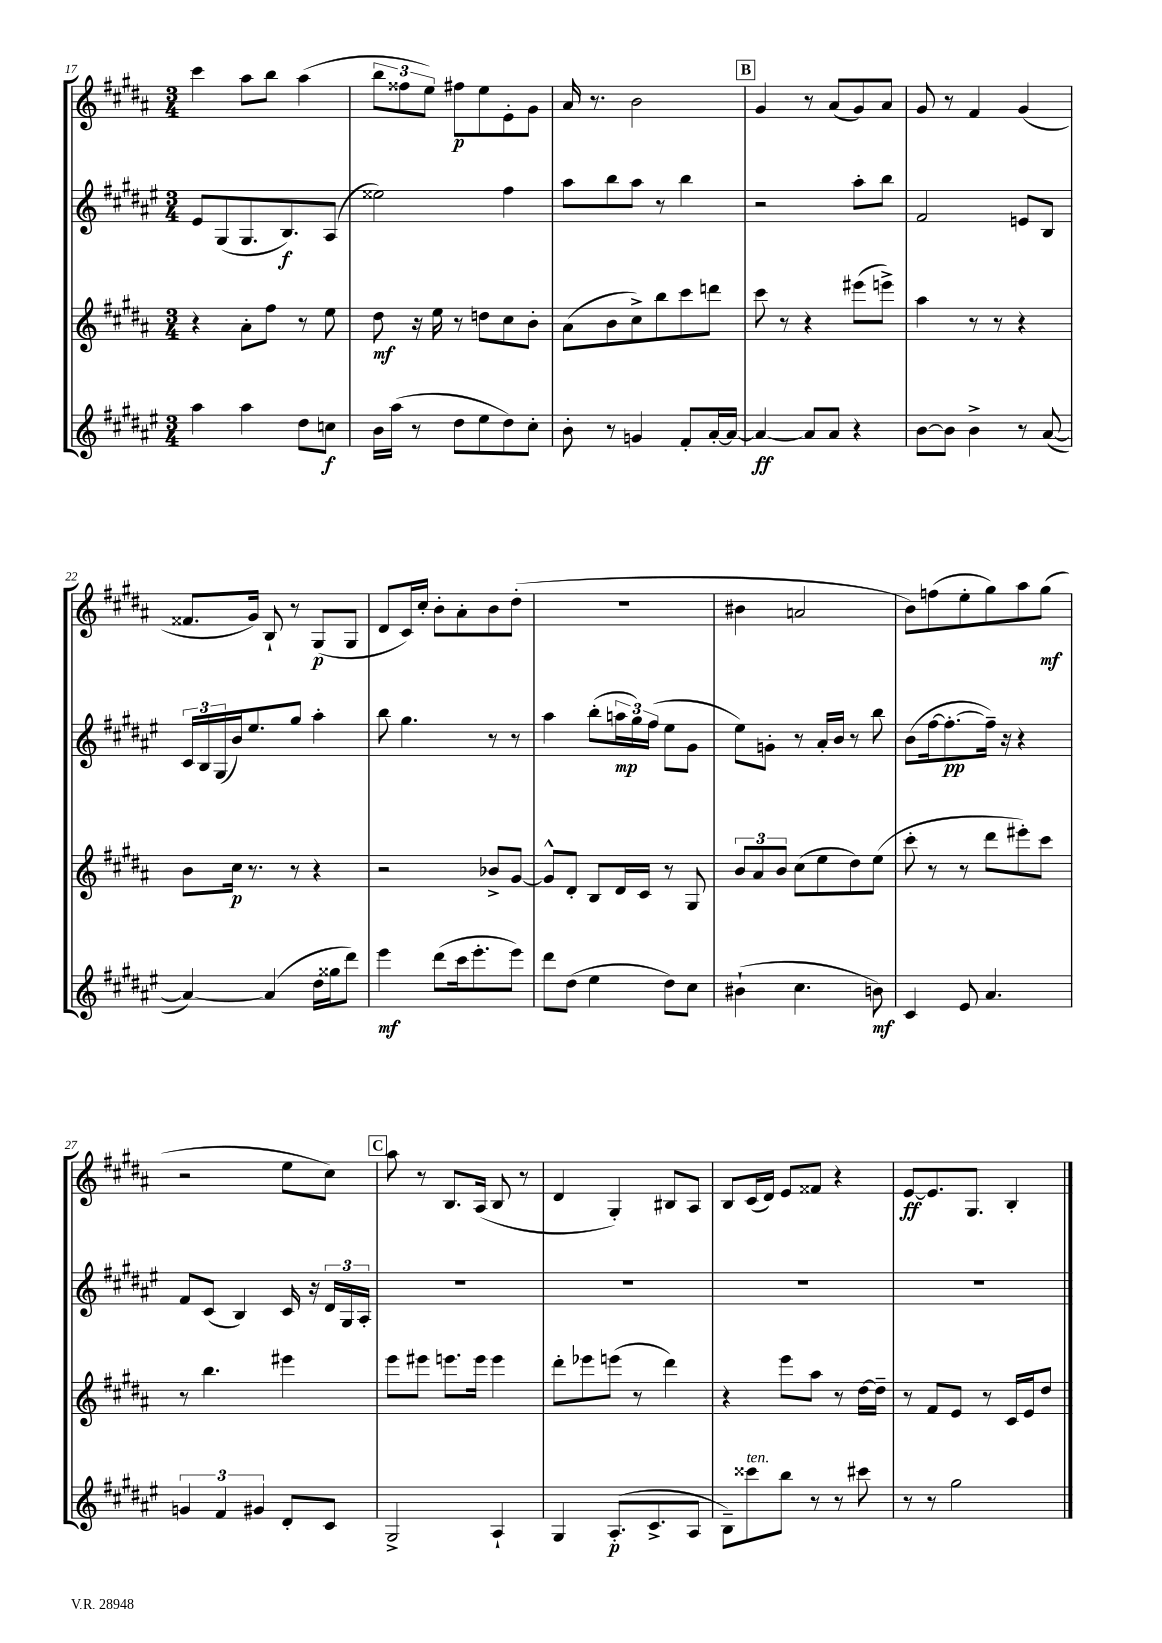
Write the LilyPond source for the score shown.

<<
\new StaffGroup <<
\new Staff = "s0" {
    \clef treble \key b \major \numericTimeSignature \time 3/4
    cis'''4 ais''8 b''8 ais''4( |
    \tuplet 3/2 { b''8 fisis''8 e''8) } fis''8\p e''8 e'8-. gis'8 |
    ais'16 r8. b'2 |
    \mark \markup { \box "B" } gis'4 r8 ais'8( gis'8) ais'8 |
    gis'8 r8 fis'4 gis'4( |
    fisis'8. gis'16) b8-! r8 gis8\p( gis8 |
    dis'8 cis'16) cis''16-. b'8-. ais'8-. b'8 dis''8-.( |
    R2. |
    bis'4 a'2 |
    b'8) f''8( e''8-. gis''8) ais''8 gis''8\mf( |
    r2 e''8 cis''8) |
    \mark \markup { \box "C" } ais''8 r8 b8. ais16( b8 r8 |
    dis'4 gis4-.) bis8 ais8 |
    b8 cis'16( dis'16) e'8 fisis'8 r4 |
    e'8~\ff e'8. gis8. b4-. \bar "|." |
}
\new Staff = "s1" {
    \clef treble \key fis \major \numericTimeSignature \time 3/4
    eis'8 gis8( gis8. b8.\f) ais8( |
    eisis''2) fis''4 |
    ais''8 b''8 ais''8 r8 b''4 |
    \mark \markup { \box "B" } r2 ais''8-. b''8 |
    fis'2 e'8 b8 |
    \tuplet 3/2 { cis'16 b16 gis16( } b'16) eis''8. gis''8 ais''4-. |
    b''8 gis''4. r8 r8 |
    ais''4 b''8-.( \tuplet 3/2 { a''16\mp gis''16) fis''16( } eis''8 gis'8 |
    eis''8) g'8-. r8 ais'16-. b'16 r8 b''8 |
    b'8( fis''16~ fis''8.~-.\pp fis''16--) r16 r4 |
    fis'8 cis'8( b4) cis'16 r16 \tuplet 3/2 { dis'16 gis16 ais16-. } |
    \mark \markup { \box "C" } R2. |
    R2. |
    R2. |
    R2. \bar "|." |
}
\new Staff = "s2" {
    \clef treble \key b \major \numericTimeSignature \time 3/4
    r4 ais'8-. fis''8 r8 e''8 |
    dis''8\mf r16 e''16 r8 d''8 cis''8 b'8-. |
    ais'8( b'8 cis''8->) b''8 cis'''8 d'''8 |
    \mark \markup { \box "B" } cis'''8 r8 r4 eis'''8( e'''8->) |
    ais''4 r8 r8 r4 |
    b'8 cis''16\p r8. r8 r4 |
    r2 bes'8-> gis'8~ |
    gis'8-^ dis'8-. b8 dis'16 cis'16 r8 gis8 |
    \tuplet 3/2 { b'8 ais'8 b'8 } cis''8( e''8 dis''8) e''8( |
    cis'''8-. r8 r8 dis'''8 eis'''8-.) cis'''8 |
    r8 b''4. eis'''4 |
    \mark \markup { \box "C" } e'''8 eis'''8 e'''8. e'''16 e'''4 |
    dis'''8-. ees'''8 e'''8( r8 dis'''4) |
    r4 e'''8 ais''8 r8 dis''16~ dis''16-- |
    r8 fis'8 e'8 r8 cis'16 e'16 dis''8 \bar "|." |
}
\new Staff = "s3" {
    \clef treble \key fis \major \numericTimeSignature \time 3/4
    ais''4 ais''4 dis''8 c''8\f |
    b'16 ais''16( r8 dis''8 eis''8 dis''8) cis''8-. |
    b'8-. r8 g'4 fis'8-. ais'16~-. ais'16~ |
    \mark \markup { \box "B" } ais'4~\ff ais'8 ais'8 r4 |
    b'8~ b'8 b'4-> r8 ais'8~( |
    ais'4~) ais'4( dis''16 gisis''16 dis'''8) |
    eis'''4\mf dis'''8( cis'''16 eis'''8.-. eis'''8) |
    dis'''8 dis''8( eis''4 dis''8) cis''8 |
    bis'4-!( cis''4. b'8\mf) |
    cis'4 eis'8 ais'4. |
    \tuplet 3/2 { g'4 fis'4 gis'4 } dis'8-. cis'8 |
    \mark \markup { \box "C" } gis2-> ais4-! |
    gis4 ais8.-.\p( cis'8.-> ais8 |
    b8--) cisis'''8^\markup { \italic "ten." } b''8 r8 r8 cis'''8 |
    r8 r8 gis''2 \bar "|." |
}
>>
>>
\layout { \context { \Score currentBarNumber = #17 } }
